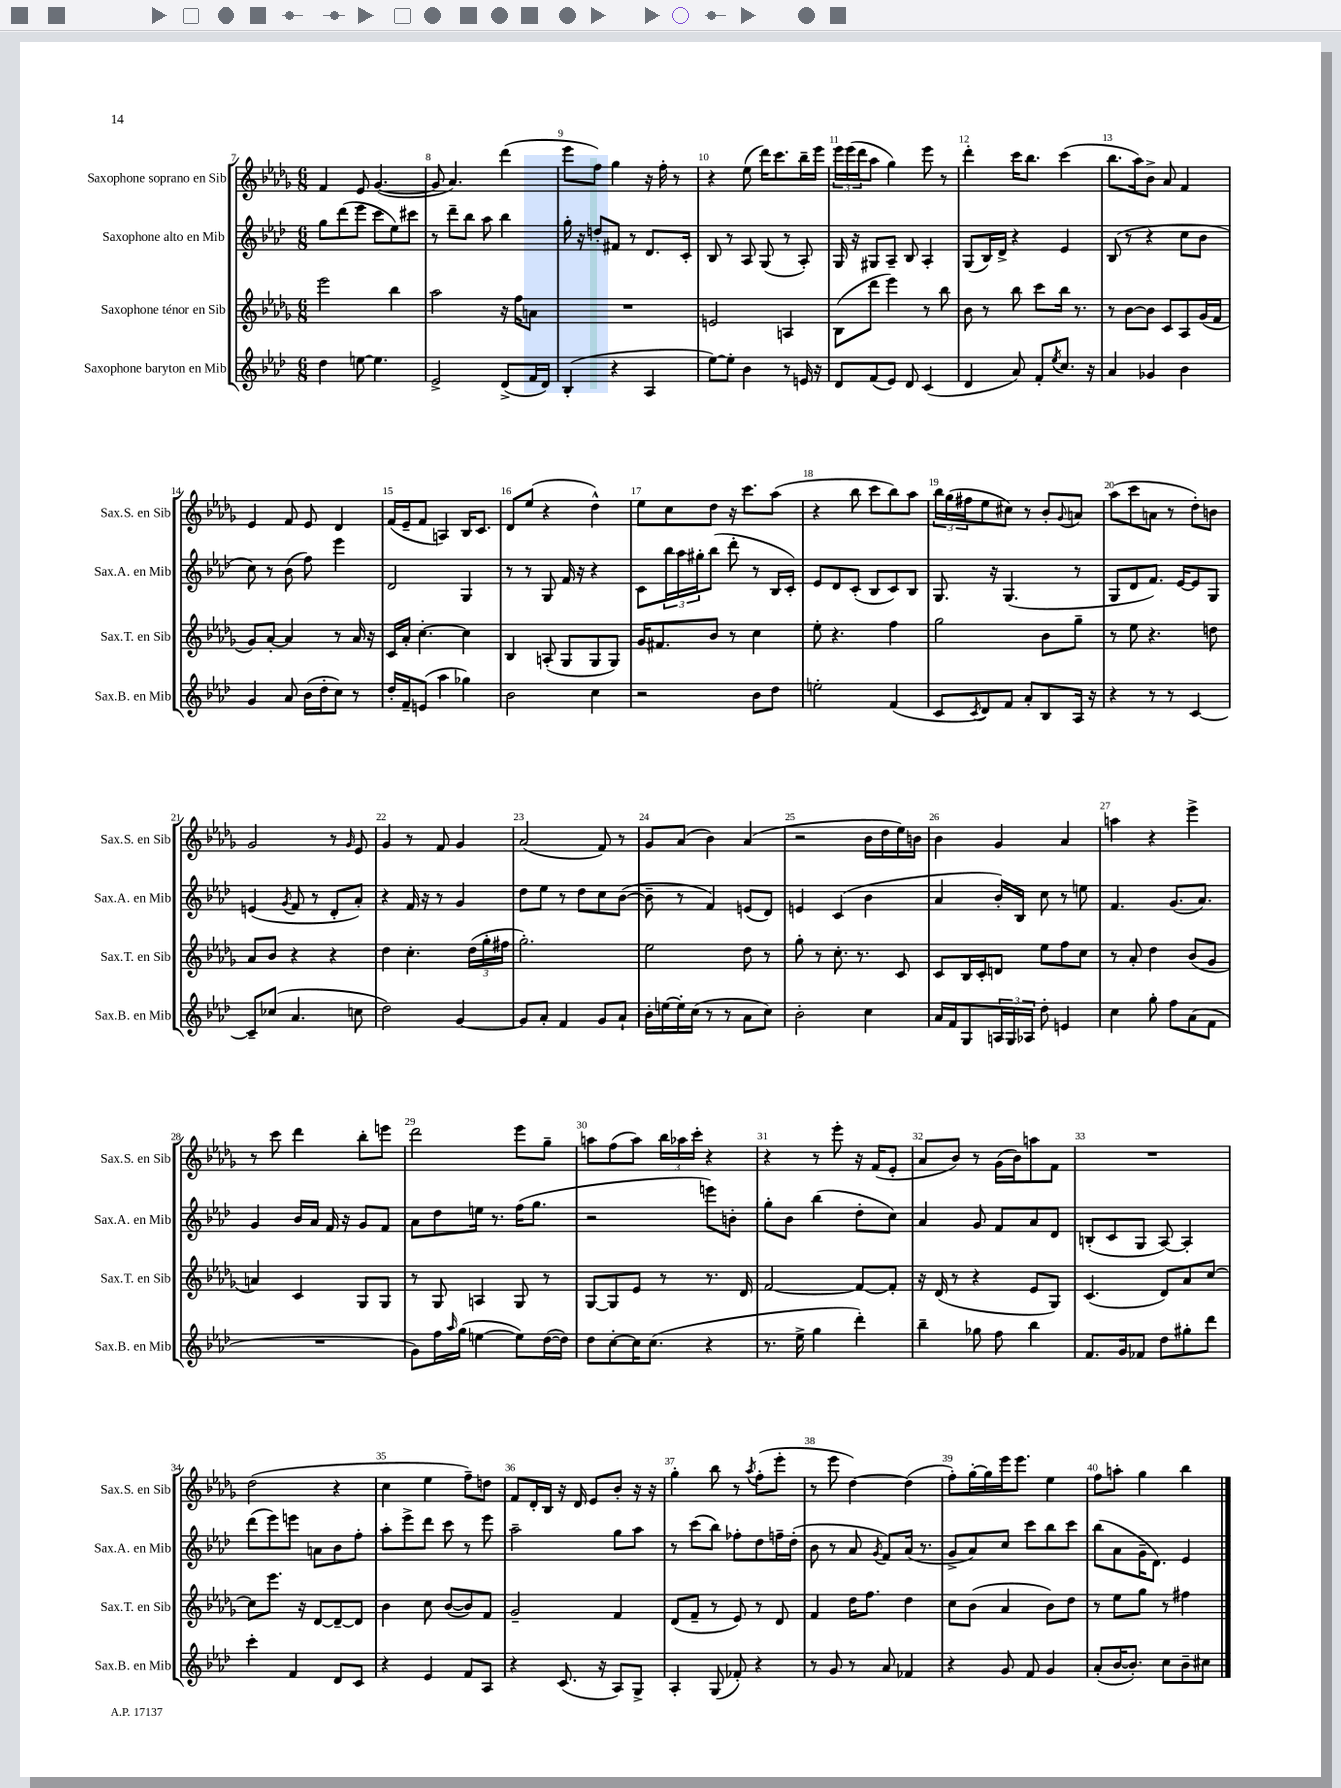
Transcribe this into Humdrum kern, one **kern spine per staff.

**kern	**kern	**kern	**kern
*part4	*part3	*part2	*part1
*staff4	*staff3	*staff2	*staff1
*I"Saxophone baryton en Mib	*I"Saxophone ténor en Sib	*I"Saxophone alto en Mib	*I"Saxophone soprano en Sib
*I'Sax.B. en Mib	*I'Sax.T. en Sib	*I'Sax.A. en Mib	*I'Sax.S. en Sib
*clefG2	*clefG2	*clefG2	*clefG2
*k[b-e-a-d-]	*k[b-e-a-d-g-]	*k[b-e-a-d-]	*k[b-e-a-d-g-]
*M6/8	*M6/8	*M6/8	*M6/8
=7	=7	=7	=7
4dd-\	2eee-\	8gg\L	4f/
.	.	(8ddd-\	.
[8een\	.	8eee-\J	8e-/
4.ee\]	.	8ccc\L	([4.g-/
.	4bb-\	8ee-\)	.
.	.	8ccc#X\J	.
=8	=8	=8	=8
2e-^/	2aa-\	8r	8g-/]
.	.	8ddd-~\L	4.a-/)
.	.	8bb-\J	.
.	.	8aa-\	.
(8d-^/L	16r	4bb-\	(4ddd-\
.	16ff\KL	.	.
16f/L	8an\J	.	.
16d-/JJ)	.	.	.
=9	=9	=9	=9
(4B-'/	2.r	16gg'\	8eee-\L
.	.	16r	.
.	.	8ddn'/L	8ff\J)
4r	.	8f#X/J	4gg-\
.	.	8r	.
4A-/	.	8.d-/L	16r
.	.	.	16ff'\
.	.	.	8r
.	.	16c'/Jk	.
=10	=10	=10	=10
[8ee-\L)	2en/	8B-/	4r
8ee-'\J]	.	8r	.
4b-\	.	8A-/	(8ee-\
.	.	(8G/	16ddd-\KL)
.	.	.	8.ccc\
8r	4An/	8r	.
16en/	.	8A-'/)	16bb-~\L
16r	.	.	16eee-\JJ
=11	=11	=11	=11
8d-/L	(8B-\L	16G/	24eee-\LL
.	.	.	(24eee-\
.	.	16r	.
.	.	.	24ddd-\J
(8f/	8ddd-\J	8G#X/L	8aa-\J
8e-/J)	4eee-\)	8A-~/J	4gg-\)
8d-/	.	8B-/	.
(4c/	8r	4A-'/	8eee-\
.	8bb-\	.	8r
=12	=12	=12	=12
4d-/	8b-\	(8G/L	4ddd-'\
.	8r	16B-/L)	.
.	.	16d-^/JJ	.
8a-/)	8bb-\	4r	16ccc\KL
.	.	.	8.bb-\J
8f'/L	8ccc\L	.	.
8qee-/	.	.	.
8.cc/J	16bb-\Jk	4e-/	(4ccc\
.	8.r	.	.
16r	.	.	.
=13	=13	=13	=13
4a-/	8r	(8B-/	8.bb-\L
.	[8b-\L	8r	.
.	.	.	16aa-\k)
4g-X/	8b-\J]	4r	8b-^\J
.	8c/L	.	8a-/
4b-\	8A-/	8cc\L	4f/
.	(16g-/L	8b-\J	.
.	16f/JJ	.	.
!!LO:LB:g=z
=14	=14	=14	=14
4g/	8g-/L)	8cc\)	4e-/
.	[8a-'/J	8r	.
8a-/	4a-/]	(8b-\	8f/
(16b-\LL	.	8ff\)	8e-/
16dd-'\J	.	.	.
8cc\J)	8r	4eee-\	4d-/
8r	16a-/	.	.
.	16r	.	.
=15	=15	=15	=15
16dd-'/LL	16c/LL	2d-/	(16f/LL
16f~/J	16a-'/JJ	.	16e-~/J
(8en/J	[4.cc'\	.	8f/J
4aa-\	.	.	4An/)
4gg-X\)	4cc\]	4G/	16B-/KL
.	.	.	8.c/J
=16	=16	=16	=16
2b-\	4B-/	8r	8d-/L
.	.	8r	(8ee-/J
.	(8An'/	8G/	4r
.	8G-/L	16f/	.
.	.	16r	.
4cc\	8G-/	4r	4dd-^^\)
.	8G-/J)	.	.
=17	=17	=17	=17
2r	16g-/KL	8c\L	8ee-\L
.	8.f#X/	.	.
.	.	24bb-\L	8cc\
.	.	24aa-\	.
.	.	24gg#X'\J	.
.	8b-/J	(8bb-\J	8dd-\J
.	8r	8ddd-'\	16r
.	.	.	8.ccc\L
8b-\L	4cc\	8r	.
8dd-\J	.	16B-/LL	(8aa-\J
.	.	16c'/JJ)	.
=18	=18	=18	=18
2een'\	8ee-'\	8e-/L	4r
.	4.r	8d-/	.
.	.	(8c'/J	8bb-\
.	.	8B-/L	8ccc\L
(4f/	4ff\	8c/)	8bb-\)
.	.	8B-/J	8aa-\J
=19	=19	=19	=19
8c/L	2gg-\	8.G/	24bb-\LL
.	.	.	(24gg-\
.	.	.	24ff#X\J
8qc/	.	.	.
8d-/)	.	.	8ee-\
.	.	16r	.
8f/J	.	(4.G/	8cc#X\J)
8a-'/L	.	.	8r
8B-/	8b-\L	.	8b-'/L
.	.	.	8qqg-/
16A-/Jk	8gg-~\J	8r	8an/J
16r	.	.	.
=20	=20	=20	=20
4r	8r	8G/L	(8aa-\L
.	8ee-\	8d-/	8ccc\
8r	4.r	8.f/J)	8an\J
8r	.	.	8r
.	.	[16e-/KL	.
[4c/	.	8e-/]	8dd-'\L)
.	8ddn\	8G/J	8bn\J
!!LO:LB:g=z
=21	=21	=21	=21
8c~/L]	8a-/L	(4en/	2g-/
(8cc-X/J	8b-/J	.	.
.	.	8qg/	.
4.a-/	4r	8f/	.
.	.	8r	.
.	4r	8d-'/L	8r
.	.	.	16qqg-/
8ccn\	.	8a-'/J)	8e-/
=22	=22	=22	=22
2dd-\)	4dd-\	4r	4g-/
.	4.cc'\	16f/	8r
.	.	16r	.
.	.	8r	8f/
[4g/	.	4g/	4g-/
.	(24dd-\LL	.	.
.	24gg-'\	.	.
.	24ff#X\JJ	.	.
=23	=23	=23	=23
8g/L]	2.gg-'\)	8dd-\L	(2a-/
8a-'/J	.	8ee-\J	.
4f/	.	8r	.
.	.	8dd-\L	.
8g/L	.	8cc\	8f/)
8a-`/J	.	([8b-\J	8r
=24	=24	=24	=24
16b-'\LL	2ee-\	8b-~\]	8g-/L
[16een\	.	.	.
16ee'\]	.	8r	(8a-/J
(16cc\JJ	.	.	.
8r	.	4f/)	4b-\)
8r	.	.	.
8a-\L	8dd-\	(8en/L	(4a-/
8cc\J)	8r	8d-/J)	.
=25	=25	=25	=25
2b-'\	8gg-'\	4en/	2r
.	8r	.	.
.	8.cc'\	(4c/	.
.	8.r	.	.
4cc\	.	4b-\	16b-\LL
.	.	.	16dd-\
.	8c/	.	16ee-\)
.	.	.	16bn\JJ
=26	=26	=26	=26
16a-/LL	8c/L	4a-/	4b-\
16f/J	.	.	.
8G/	16B-/L	.	.
.	16c'/J	.	.
24An/L	8dn/J	16b-'/LL)	4g-/
24G/	.	.	.
.	.	16B-/JJ	.
24A-X/JJ	.	.	.
8dd-'\	8ee-\L	8cc\	.
4en/	8ff\	8r	4a-/
.	8cc\J	8een\	.
=27	=27	=27	=27
4cc\	8r	4.f/	4aan\
.	8a-'/	.	.
8gg'\	4dd-\	.	4r
8ff\L	.	(8.g/L	.
(8a-\	(8b-/L	.	4eee-^\
.	.	8.a-/J)	.
8f\J	8g-/J	.	.
!!LO:LB:g=z
=28	=28	=28	=28
2.r	4an/)	4g/	8r
.	.	.	8ccc\
.	4c/	16b-/LL	4ddd-\
.	.	16a-/JJ	.
.	.	16f/	.
.	.	16r	.
.	8G-/L	8g/L	8bb-'\L
.	8G-/J	8f/J	8eeen\J
=29	=29	=29	=29
8g\L)	8r	8a-\L	2ddd-\
16ff\L	8G-/	8dd-\	.
16qqaa-/	.	.	.
(16gg\JJ	.	.	.
[4een\	4An/	16een\Jk	.
.	.	8.r	.
8ee\L])	8G-/	(16ff\KL	8eee-\L
.	.	8.gg\J	.
([16dd-\L	8r	.	8gg-~\J
16dd-\JJ])	.	.	.
=30	=30	=30	=30
8dd-\L	[8G-/L	2r	8aan\L
[8cc'\	8G-/]	.	(8ff\
16cc\K]	8e-/J	.	8aa\J)
(8.cc\J	.	.	.
.	8r	.	24bb-\LL
.	.	.	24aa-X\
.	.	.	24ccc'\JJ
4r	8.r	8eeen\L)	4r
.	.	8bn'\J	.
.	16d-/	.	.
=31	=31	=31	=31
8.r	[2f/	8gg'\L	4r
.	.	8b-\J	.
16ee-^\	.	.	.
4gg\	.	(4bb-\	8r
.	.	.	8eee-'\
4ddd-'\)	8f/L_	8dd-'\L	16r
.	.	.	(16f/KL
.	8f'/J]	8cc\J)	8e-'/J
=32	=32	=32	=32
4bb-~\	16r	4a-/	8a-/L
.	(16d-/	.	.
.	8r	.	8b-/J)
8gg-X\	4r	8g/	8r
8ff\	.	8f/L	(16g-\LL
.	.	.	16b-\J)
4bb-\	8e-/L	8a-/	8aan\
.	8G-/J)	8d-/J	8f\J
=33	=33	=33	=33
8.f/L	(4.c/	(8Bn'/L	2.r
.	.	8c/	.
16g/k	.	.	.
8f-X/J	.	8G/J	.
8dd-\L	8d-/L)	[8A-/)	.
8gg#X'\	8a-/	4A-'/]	.
8ddd-\J	[8cc/J	.	.
!!LO:LB:g=z
=34	=34	=34	=34
4ccc'\	8cc\L]	(8ddd-\L	(2dd-\
.	8.eee-\J	8eee-\)	.
4f/	.	8eeen\J	.
.	16r	.	.
.	[8d-/L	8an\L	.
8d-/L	8d-~/_	8b-\	4r
8c/J	8d-/J]	8ff'\J	.
=35	=35	=35	=35
4r	4b-\	8aa-'\L	4cc\
.	.	8eee-^\	.
4e-/	8cc\	8ddd-\J	4ee-\
.	([8b-/L	8ccc\	.
8f/L	8b-/])	8r	8ff~\L)
8A-/J	8f/J	8eee-\	8ddn\J
=36	=36	=36	=36
4r	2g-~/	2aa-~\	8f/L
.	.	.	16d-'/L
.	.	.	16B-/JJ
(8.c/	.	.	16r
.	.	.	16d-/
.	.	.	8e-/L
16r	.	.	.
8A-/L)	4f/	8gg\L	8b-'/J
8G^/J	.	8aa-\J	16r
.	.	.	16r
=37	=37	=37	=37
4A-'/	(8d-/L	8r	4gg-'\
.	8f~/J	(8ccc\L	.
(8G/	8r	8bb-\J)	8bb-\
8f-X'/)	8e-/)	8ff-X'\L	8r
.	.	.	8qaa-/
4r	8r	8dd-\	(8ff'\L
.	8d-/	16ffn~\L	8eee-'\J
.	.	(16dd-'\JJ	.
=38	=38	=38	=38
8r	4f/	8b-\	8r
8g/	.	8r	8eee-\
8r	16dd-\KL	8a-/	[4dd-\)
.	8.ff\J	.	.
.	.	8qg/	.
8a-/	.	8f/L)	.
4f-X/	4dd-\	(16a-/Jk	(4dd-\]
.	.	8.r	.
=39	=39	=39	=39
4r	8cc\L	8g^/L	8ff'\L)
.	(8b-\J	8a-/)	[16gg-'\L
.	.	.	16gg-\]
8g/	4a-/	8cc/J	16eee-\J
.	.	.	8.eee-\J
8f/	.	8ccc\L	.
4g/	8b-\L)	8bb-\	4ee-\
.	8dd-\J	8ccc\J	.
=40	=40	=40	=40
(8a-'/L	8r	(8bb-\L	8ff\L
[16b-/K	8ee-\L	8a-\	8aan'\J
8.b-'/J])	.	.	.
.	8gg-\J	16g~\K	4gg-\
.	.	8.d-\J)	.
8cc\L	8r	.	.
8b-~\	4ff#X\	4e-/	4bb-\
8cc#X\J	.	.	.
==	==	==	==
*-	*-	*-	*-
